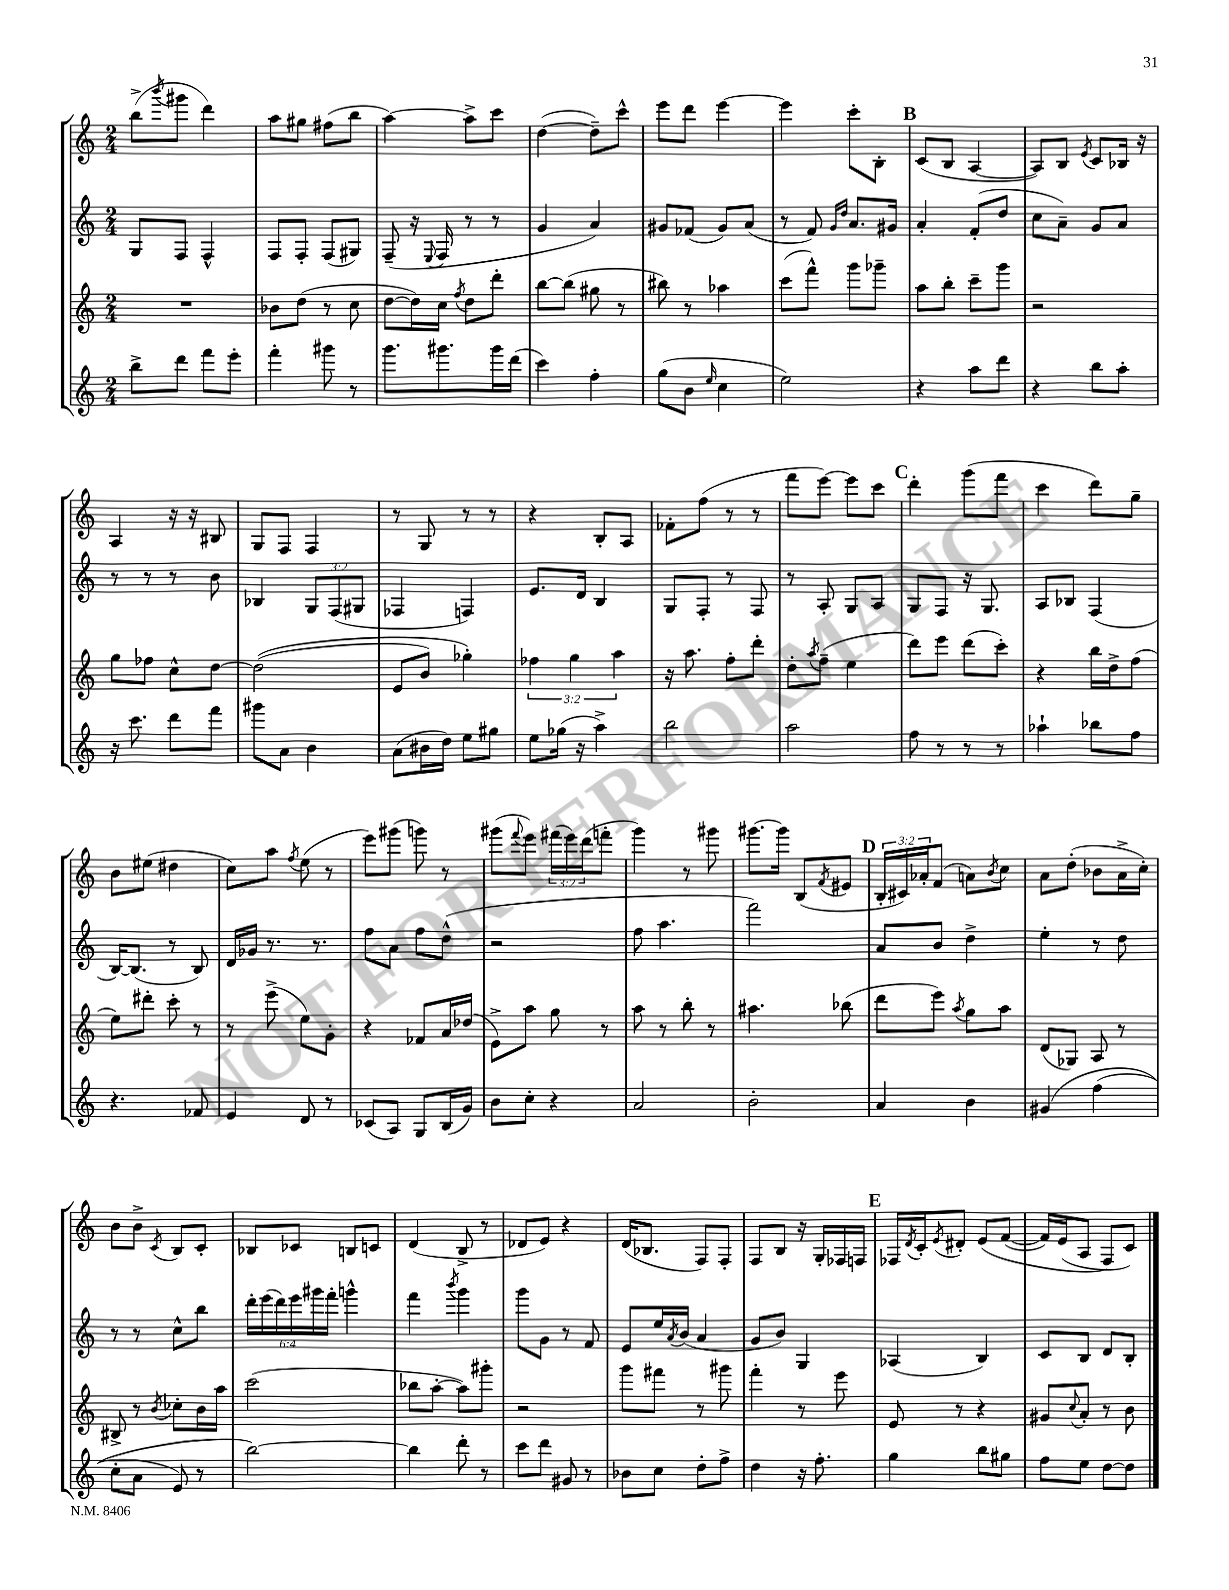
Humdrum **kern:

**kern	**kern	**kern	**kern
*staff4	*staff3	*staff2	*staff1
*clefG2	*clefG2	*clefG2	*clefG2
*k[]	*k[]	*k[]	*k[]
*M2/4	*M2/4	*M2/4	*M2/4
8bb^	2r	8G	(8bb^
.	.	.	8qbbb
8ddd	.	8F	8ggg#
8fff	.	4F^^	4ddd)
8eee'	.	.	.
=	=	=	=
4fff'	8b-	8F	8aa
.	(8dd	8F'	8gg#
8ggg#	8r	(8F	(8ff#
8r	8cc	8G#)	8bb
=	=	=	=
8.ggg	[8dd	(8F~	[4aa)
.	16dd])	16r	.
.	.	8qqE	.
8.ggg#	16cc	16F	.
.	8qff	.	.
.	8dd	8r	8aa^]
16ggg#	8ddd'	8r	8ccc
(16ddd	.	.	.
=	=	=	=
4ccc)	[8bb	4g	([4dd
.	(8bb]	.	.
4ff'	8gg#	4a)	8dd~])
.	8r	.	8ccc^^
=	=	=	=
(8gg	8bb#)	8g#	8eee
8b	8r	(8f-	8ddd
16qqee	.	.	.
4cc	4aa-	8g#)	[4eee
.	.	(8a	.
=	=	=	=
2ee)	(8ccc	8r	4eee]
.	8fff^^)	8f)	.
.	.	16qqg	.
.	.	16qqdd	.
.	8ggg	8.a	8ccc'
.	8ggg-~	.	8B'
.	.	16g#	.
=	=	=	=
4r	8aa	4a'	(8c
.	8bb'	.	8B
8aa	8ccc~	(8f'	[4A
8ddd	8ggg	8dd	.
=	=	=	=
4r	2r	8cc	8A])
.	.	8a~)	8B
.	.	.	8qe
8bb	.	8g	8c
8aa'	.	8a	16B-
.	.	.	16r
=	=	=	=
16r	8gg	8r	4A
8.ccc	.	.	.
.	8ff-	8r	.
8ddd	8cc^^	8r	16r
.	.	.	16r
8fff	[8dd	8b	8B#
=	=	=	=
8ggg#	&((2dd]	4B-	8G
8a	.	.	8F
4b	.	12G	4F
.	.	(12F	.
.	.	12G#	.
=	=	=	=
(8a	8e	4F-	8r
16b#	8b)	.	8G
16dd)	.	.	.
8ee	4gg-'&)	4F)	8r
8gg#	.	.	8r
=	=	=	=
8ee	6ff-	8.e	4r
(16gg-	.	.	.
.	6gg	.	.
16r	.	16d	.
4aa^)	.	4B	8B'
.	6aa	.	.
.	.	.	8A
=	=	=	=
2bb	16r	8G	8f-'
.	8.aa	.	.
.	.	8F'	(8ff
.	8ff'	8r	8r
.	8ddd'	8F	8r
=	=	=	=
2aa	8dd'	8r	8fff
.	8qaa	.	.
.	(8ff~	8A'	[8eee)
.	4ee	8G	8eee]
.	.	8A	8ccc
=	=	=	=
8ff	8ddd)	8G	4ddd'
8r	8eee	8F	.
8r	(8ddd	16r	(8ggg
.	.	8.G	.
8r	8ccc')	.	8fff
=	=	=	=
4aa-`	4r	8A	4ccc
.	.	8B-	.
8bb-	16bb	(4F	8ddd)
.	16dd^	.	.
8ff	(8ff	.	8gg~
=	=	=	=
4.r	8ee)	[16B)	8b
.	.	(8.B]	.
.	8ddd#'	.	(8ee#
.	8ccc'	8r	4dd#
8f-	8r	8B)	.
=	=	=	=
4e	8r	16d	8cc)
.	.	16g-	.
.	(8eee^	8.r	8aa
.	.	.	8qff
8d	8ee)	.	(8ee
.	.	8.r	.
8r	8g'	.	8r
=	=	=	=
(8c-	4r	8ff	8eee)
8A)	.	8a	(8ggg#
8G	8f-	8ff	8ggg)
(16B	16a	(8dd^^	8r
16g)	(16dd-	.	.
=	=	=	=
8b	8e^)	2r	(8ggg#
.	.	.	8qqfff
8cc'	8aa	.	8eee)
4r	8gg	.	(24fff#
.	.	.	24eee)
.	.	.	(24ddd
.	8r	.	8fff'
=	=	=	=
2a	8aa	8ff	4ggg)
.	8r	4.aa	.
.	8bb'	.	8r
.	8r	.	8ggg#
=	=	=	=
2b'	4.aa#	2fff)	[8.ggg#
.	.	.	16ggg#]
.	.	.	(8B
.	.	.	8qf
.	(8bb-	.	8e#
=	=	=	=
4a	8ddd	8a	24B'
.	.	.	24c#)
.	.	.	24a-'
.	8eee)	8b	(8f
.	8qaa	.	.
4b	8gg	4dd^	8a)
.	.	.	8qb
.	8aa	.	8cc
=	=	=	=
&(4g#	(8d	4ee'	8a
.	8G-)	.	(8dd'
(4ff	8A	8r	8b-
.	8r	8dd	16a^
.	.	.	16cc')
=	=	=	=
8cc'	8B#^	8r	8b
8a	8r	8r	8b^
.	8qb	.	8qc
8e)	8cc-'	8cc^^	8B
8r	16b	8bb	8c'
.	16aa	.	.
=	=	=	=
[2bb&)	(2ccc	24ddd'	8B-
.	.	(24eee	.
.	.	24ddd)	.
.	.	24eee	8c-
.	.	24ggg#	.
.	.	24fff'	.
.	.	4ggg^^	8B
.	.	.	8c
=	=	=	=
4bb]	8bb-	4fff	(4d
.	[8aa'	.	.
.	.	8qbbb	.
8ddd'	8aa])	4ggg	8B^
8r	8ggg#'	.	8r
=	=	=	=
8ccc	2r	8ggg	8d-
8ddd	.	8g	8e)
8g#	.	8r	4r
8r	.	8f	.
=	=	=	=
8b-	8ggg	8e	(16d
.	.	.	8.B-
8cc	8fff#	16ee	.
.	.	8qa	.
.	.	(16b	.
8dd'	8r	4a	8F)
8ff^	8ggg#	.	8F'
=	=	=	=
4dd	4fff'	8g	8F
.	.	8b)	8B
16r	8r	4G	16r
8.ff'	.	.	16G'
.	8eee	.	16F-
.	.	.	16F
=	=	=	=
4gg	8e	(4A-	16F-
.	.	.	8qd
.	.	.	16c'
.	.	.	8qe
.	8r	.	8d#'
8bb	4r	4B)	&(8e
8gg#	.	.	([8f
=	=	=	=
8ff	8g#	8c	16f])
.	.	.	(16e
.	8qqcc	.	.
8ee	8a'	8B	8A
[8dd	8r	8d	8F&)
8dd]	8b	8B'	8c)
==	==	==	==
*-	*-	*-	*-
